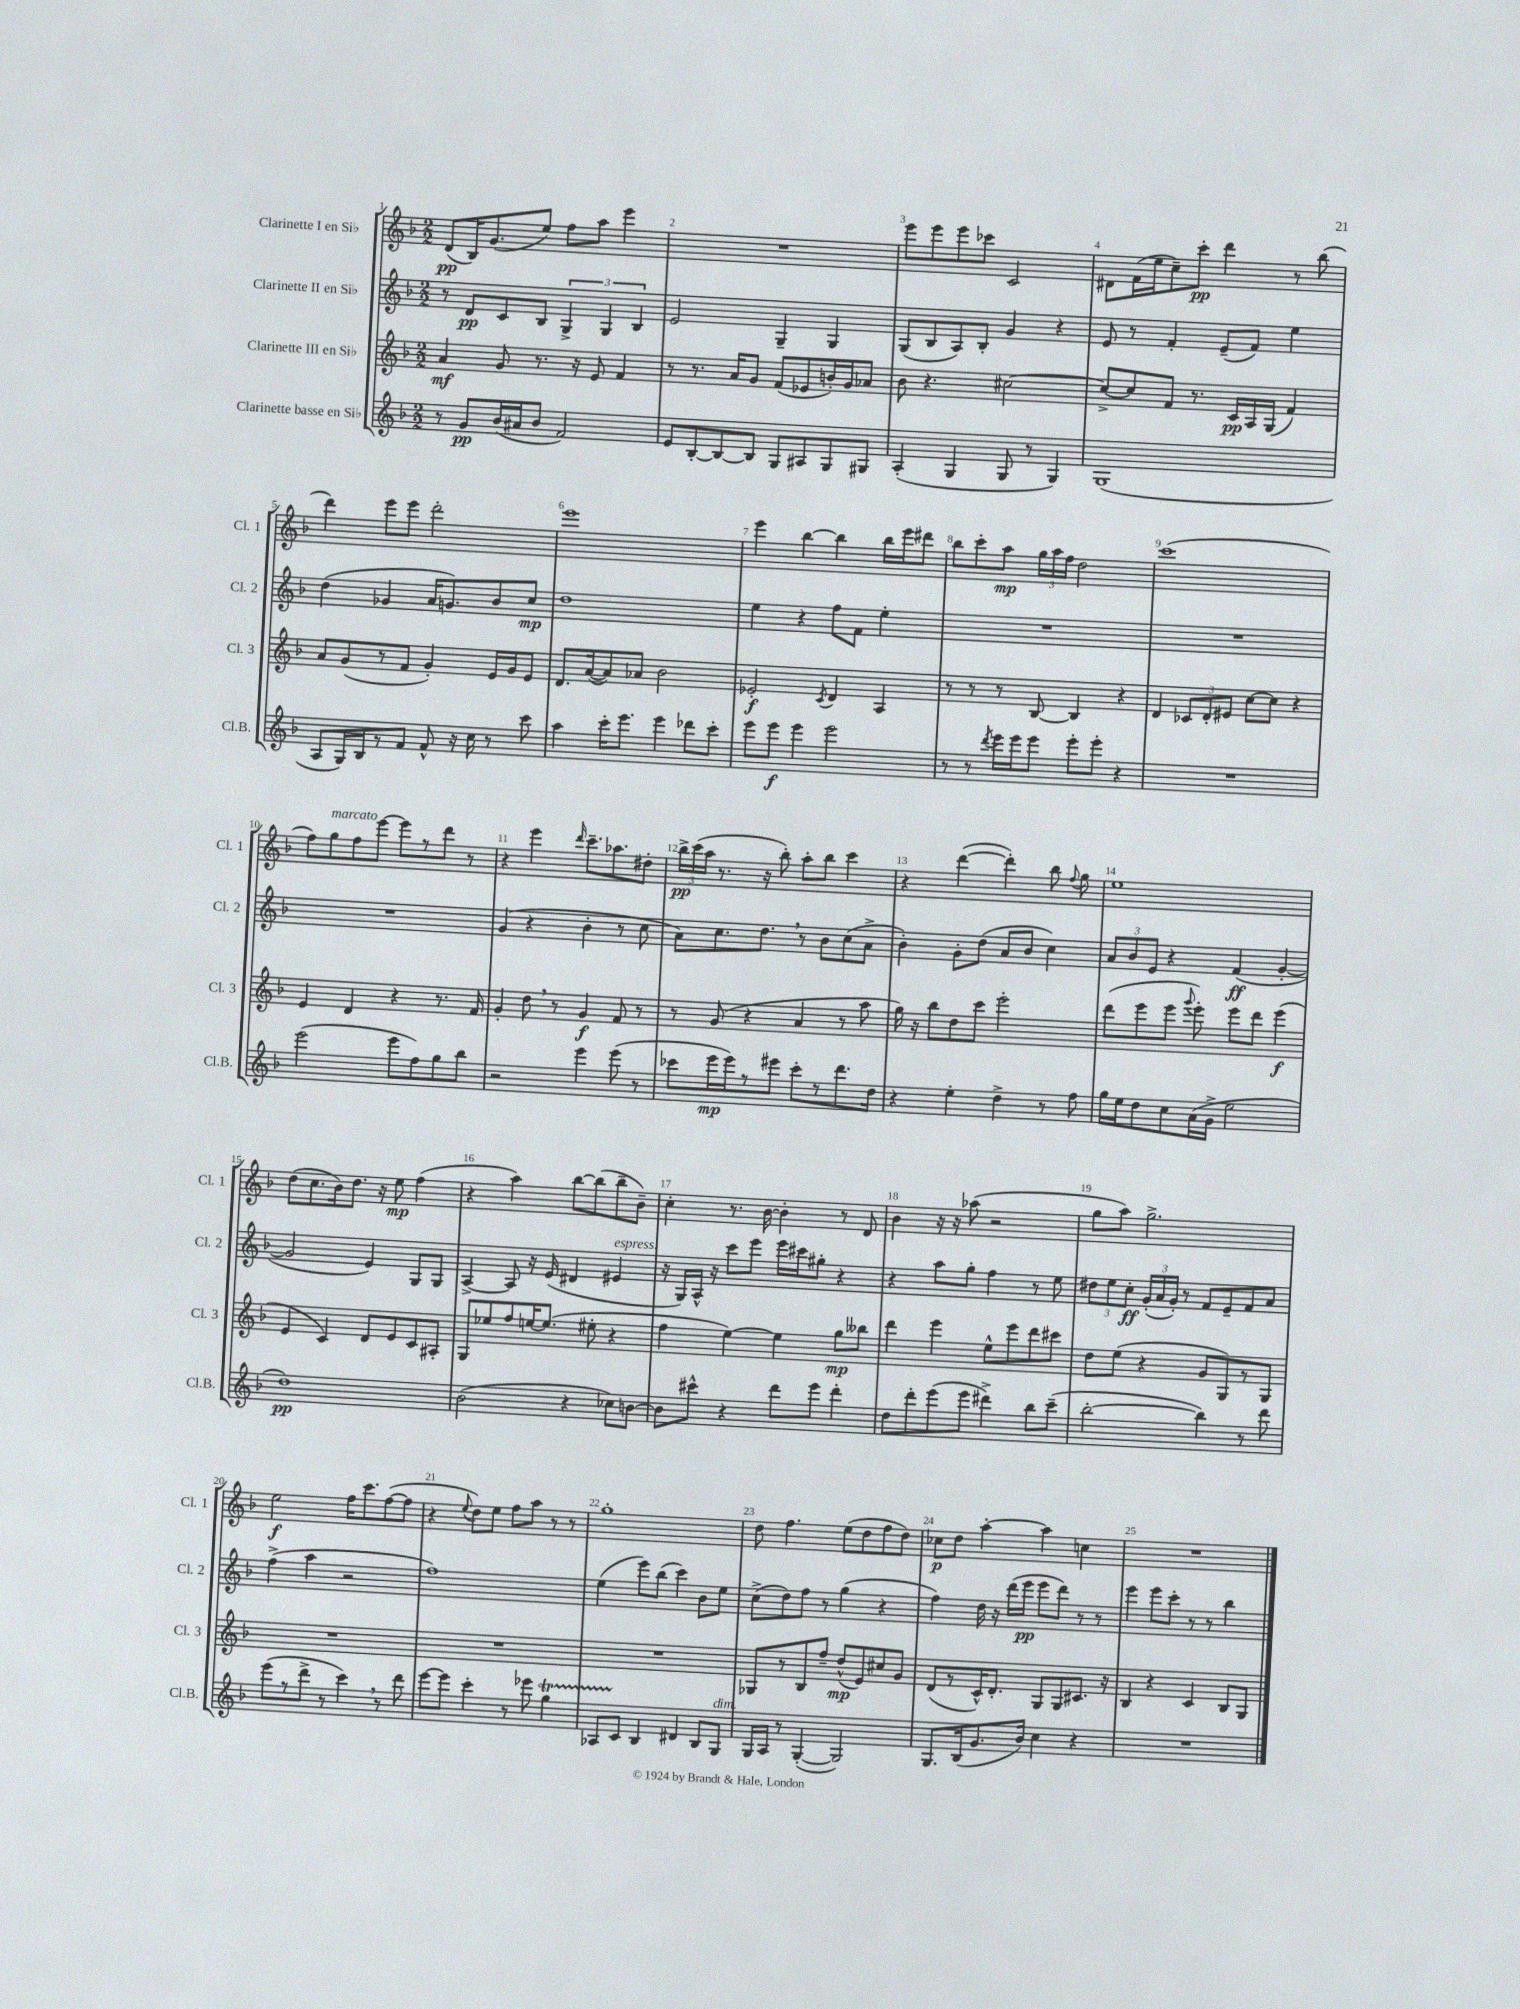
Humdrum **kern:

**kern	**kern	**kern	**kern
*staff4	*staff3	*staff2	*staff1
*clefG2	*clefG2	*clefG2	*clefG2
*k[b-]	*k[b-]	*k[b-]	*k[b-]
*M2/2	*M2/2	*M2/2	*M2/2
8r	4a/	8r	(8d/L
8g/L	.	8d/L	16B-/K)
.	.	.	(8.g/
(16b-/L	8g/	8c/	.
16a#/J	.	.	.
8b-/J	8.r	8B-/J	8ee/J)
2f/)	.	6G^/	8ff\L
.	16r	.	.
.	8e/	.	8aa\J
.	.	6G/	.
.	4f/	.	4eee\
.	.	6B-/	.
=	=	=	=
8e/L	8r	2e/	1r
[8B-'/	8.r	.	.
8B-/_	.	.	.
.	16a/LK	.	.
8B-/]J	8g/J	.	.
8G/L	(8f/L	4G~/	.
8A#/	8e-/	.	.
8G/	16b'/L)	4G/	.
.	16g/J	.	.
8G#/J	8a-/J	.	.
=	=	=	=
(4A'/	8b-\	(8G/L	8eee\L
.	4.r	8B-/	8eee\
4G/	.	8A/)	8eee\
.	.	8B-'/J	8ccc-\J
8G/	[2cc#\	4g/	2c/
8r	.	.	.
4G/)	.	4r	.
=	=	=	=
(1G	8cc#^/_L	8e/	8d#\L
.	8cc#/]	8r	(16f\L
.	.	.	16ee\J
.	8f/J	4f'/	8cc~\)
.	8.r	.	8ccc'\J
.	.	(8e~/L	4ddd\
.	16c/LL	.	.
.	16A/	8f/J)	.
.	(16G/JJ	.	.
.	4f/)	4ee\	8r
.	.	.	(8bb-\
=	=	=	=
8A/L	8a/L	(4dd\	4ddd\)
16G/L)	(8g/	.	.
16B-/J	.	.	.
8r	8r	4g-/	8eee\L
8f/J	8f/J	.	8eee\J
8f^^/	4g'/)	16a/LK	2ddd'\
.	.	8.g/)	.
16r	.	.	.
16cc\	.	.	.
8r	16e/LL	8b-/	.
.	16g/J	.	.
8ccc\	8e/J	8cc/J	.
=	=	=	=
4aa\	8.d/L	1dd	1eee
.	([16a/k	.	.
16ccc'\LK	8a/])	.	.
8.eee\J	.	.	.
.	8a-/J	.	.
4eee\	2b-\	.	.
8ddd-\L	.	.	.
8ccc'\J	.	.	.
=	=	=	=
8eee\L	2e-'/	4ee\	4eee\
8eee\J	.	.	.
4eee\	.	4r	[4bb-\
.	8qc/	.	.
2eee\	4d/	8ff\L	4bb-\]
.	.	8f\J	.
.	4A/	4ee'\	16bb-\LL
.	.	.	16eee\J
.	.	.	8ddd#\J
=	=	=	=
8r	8r	1r	8bb-\L
8r	8r	.	8ccc'\
8qddd/	.	.	.
16eee\LL	8r	.	8aa\J
16eee\J	.	.	.
8eee\J	[8B-/	.	24gg\LL
.	.	.	24aa\
.	.	.	24ff\JJ
8eee'\L	4B-/]	.	2dd\
8eee'\J	.	.	.
4r	4r	.	.
=	=	=	=
1r	4d/	1r	(1ccc
.	12c-/L	.	.
.	12d'/	.	.
.	12e#/J	.	.
.	[8cc\L	.	.
.	8cc\]J	.	.
.	4r	.	.
=	=	=	=
(2eee\	4e/	1r	8ff\L)
.	.	.	8gg\
.	4d/	.	8ff\
.	.	.	[8eee\J
8eee\L	4r	.	8eee\]L
8ff\)	.	.	8r
8gg\	8.r	.	8ddd\J
8bb-\J	.	.	8r
.	16f/	.	.
=	=	=	=
2r	4g'/	(4g/	4r
.	8dd\	4r	4eee\
.	8r	.	.
.	.	.	16qqddd/
4eee\	4g/	4b-'\	8.ccc~\L
.	.	.	8.aa-\
(8eee\	8f/	8r	.
8r	8r	8cc\	8dd#'\J
=	=	=	=
8ccc-\L	8r	8a\L)	24bb-^\LL
.	.	.	(24ccc\
.	.	.	24aa\JJ
16eee\L	(8g/	8.cc\	8.r
16eee\J)	.	.	.
8r	4r	.	.
.	.	8.dd\J	16r
8eee#\J	.	.	8bb-'\)
8ccc-'\L	4a/	8r	8aa'\L
8r	.	8b-\L	8bb-\J
8.ddd\	8r	(8cc\	4ccc\
.	8aa\	8a^\J	.
16dd\Jk	.	.	.
=	=	=	=
4r	16gg\)	4b-'\)	4r
.	16r	.	.
.	8bb-\L	.	.
4ee'\	8dd\	8g'\L	([4ddd\
.	8ccc\J	(8dd\J	.
4dd^\	2eee'\	8a/L	4ddd'\])
.	.	8b-/J	.
8r	.	4cc\)	8bb-\
.	.	.	8qqff/
8ff\	.	.	8gg\
=	=	=	=
16gg\LL	(8ddd\L	12a/L	1ee
16ee\J	.	.	.
.	.	12b-/	.
8dd\	8eee\	.	.
.	.	12e/J	.
8cc\	8eee\J	4r	.
.	8qqggg/	.	.
(16a\L	8eee'\)	.	.
16g^\JJ	.	.	.
2ee\	8eee\L	(4f/	.
.	8ddd\J	.	.
.	(4eee\	[4g'/	.
=	=	=	=
1dd)	4e/	2g/]	(8dd\L
.	.	.	8.cc\
.	4c/)	.	.
.	.	.	16b-\k)
.	.	.	8.dd\J
.	8d/L	4e/)	.
.	.	.	16r
.	8e/	.	8ee\
.	8c/	8G/L	(4ff\
.	8A#'/J	8G/J	.
=	=	=	=
(2b-\	8G/L	[4A^/	4r
.	8ee-/	.	.
.	8ff/	8A/]	4aa\)
.	[16ee/K	16r	.
.	(8.ee/]J	(16e/	.
4r	.	4d#/	[8bb-\L
.	8ee#'\	.	(8bb-\]
8cc-\L)	4r	4e#/	8bb-~\
[8b\J	.	.	8b-~\J)
=	=	=	=
8b\]L	4ff\	16r	4cc'\
.	.	16G/LL)	.
8ccc#^^\J	.	16A^^/JJ	.
.	.	16r	.
4r	[4ee\)	8ccc\L	8.r
.	.	8eee\J	.
.	.	.	[16b-\
8ddd\L	4ee\]	16eee\LL	4b-'\]
.	.	16ccc#\J	.
8eee\J	.	8gg#'\J	.
4ddd'\	8gg\L	4r	8r
.	8bb--\J	.	8d/
=	=	=	=
8dd\L	4ddd\	4r	4b-\
8ddd'\	.	.	.
(8eee\	4eee\	8aa\L	16r
.	.	.	16r
8eee\J	.	8gg'\J	(8aa-\
4ddd#^\)	8ee^^\L	4ff\	2r
.	8eee\	.	.
8bb-\L	8ddd\	8r	.
(8ccc~\J	8ccc#\J	8ee\	.
=	=	=	=
[2bb-'\	8dd\L	12dd#\L	8gg\L
.	.	12ee\	.
.	(8ee\J	.	8aa\J)
.	.	12cc'\J	.
.	4r	(24g'/LL	2.gg^\
.	.	24a/	.
.	.	24g'/JJ)	.
.	.	8r	.
4bb-\])	8g/L	8f/L	.
.	8G/)	8e~/	.
8r	8r	8f/	.
8ddd\	8G/J	8a/J	.
=	=	=	=
(8eee\L	1r	(4ff^\	2ee\
8r	.	.	.
8ddd^\J	.	4aa\	.
8r	.	.	.
4ccc\)	.	2r	16ff\LK
.	.	.	8.ccc\
8r	.	.	([8ff\
8ddd\	.	.	8ff\]J
=	=	=	=
[8eee\L	1r	1ff)	4r
8eee\]J	.	.	.
.	.	.	8qqee/
4ccc'\	.	.	8dd\L)
.	.	.	8ee\J
8r	.	.	8ff\L
8eee-\	.	.	8aa\J
4gg\	.	.	8r
.	.	.	8r
=	=	=	=
8A-/L	1r	(4ee\	1gg'
8c/J	.	.	.
4B-/	.	8eee\L)	.
.	.	(8bb-\J	.
4d#/	.	4ccc\)	.
8B-/L	.	8b-\L	.
8G/J	.	8ee\J	.
=	=	=	=
16G/LL	8G-/L	(8cc^\L	8dd\
16A/JJ	.	.	.
8r	8r	8dd\)	4.ff\
([4G'/	8B-/	8ff\J	.
.	8ff~/J	8r	.
2G/])	(8dd^^/L	(4gg\	(8ee\L
.	8e/)	.	8dd\
.	8cc#/	4r	8ff\
.	8g/J	.	8dd\J)
=	=	=	=
8.G/L	(8d/L	4ff\)	8cc-\L
.	8r	.	8dd\J
(16B-/k	.	.	.
8.g/	16c^^/K)	16dd\	[4aa'\
.	8.d'/J	16r	.
.	.	(16ddd\LL	.
16b-/Jk)	.	16eee\JJ	.
4cc\	8G/L	8eee\L	4aa\]
.	8G/	8ddd\J)	.
4r	8.c#/J	8r	4cc\
.	.	8r	.
.	16r	.	.
=	=	=	=
1r	4B-/	4eee\	1r
.	4r	8eee\L	.
.	.	8ccc'\J	.
.	4c/	8r	.
.	.	8r	.
.	8B-/L	4bb-\	.
.	8G/J	.	.
==	==	==	==
*-	*-	*-	*-
